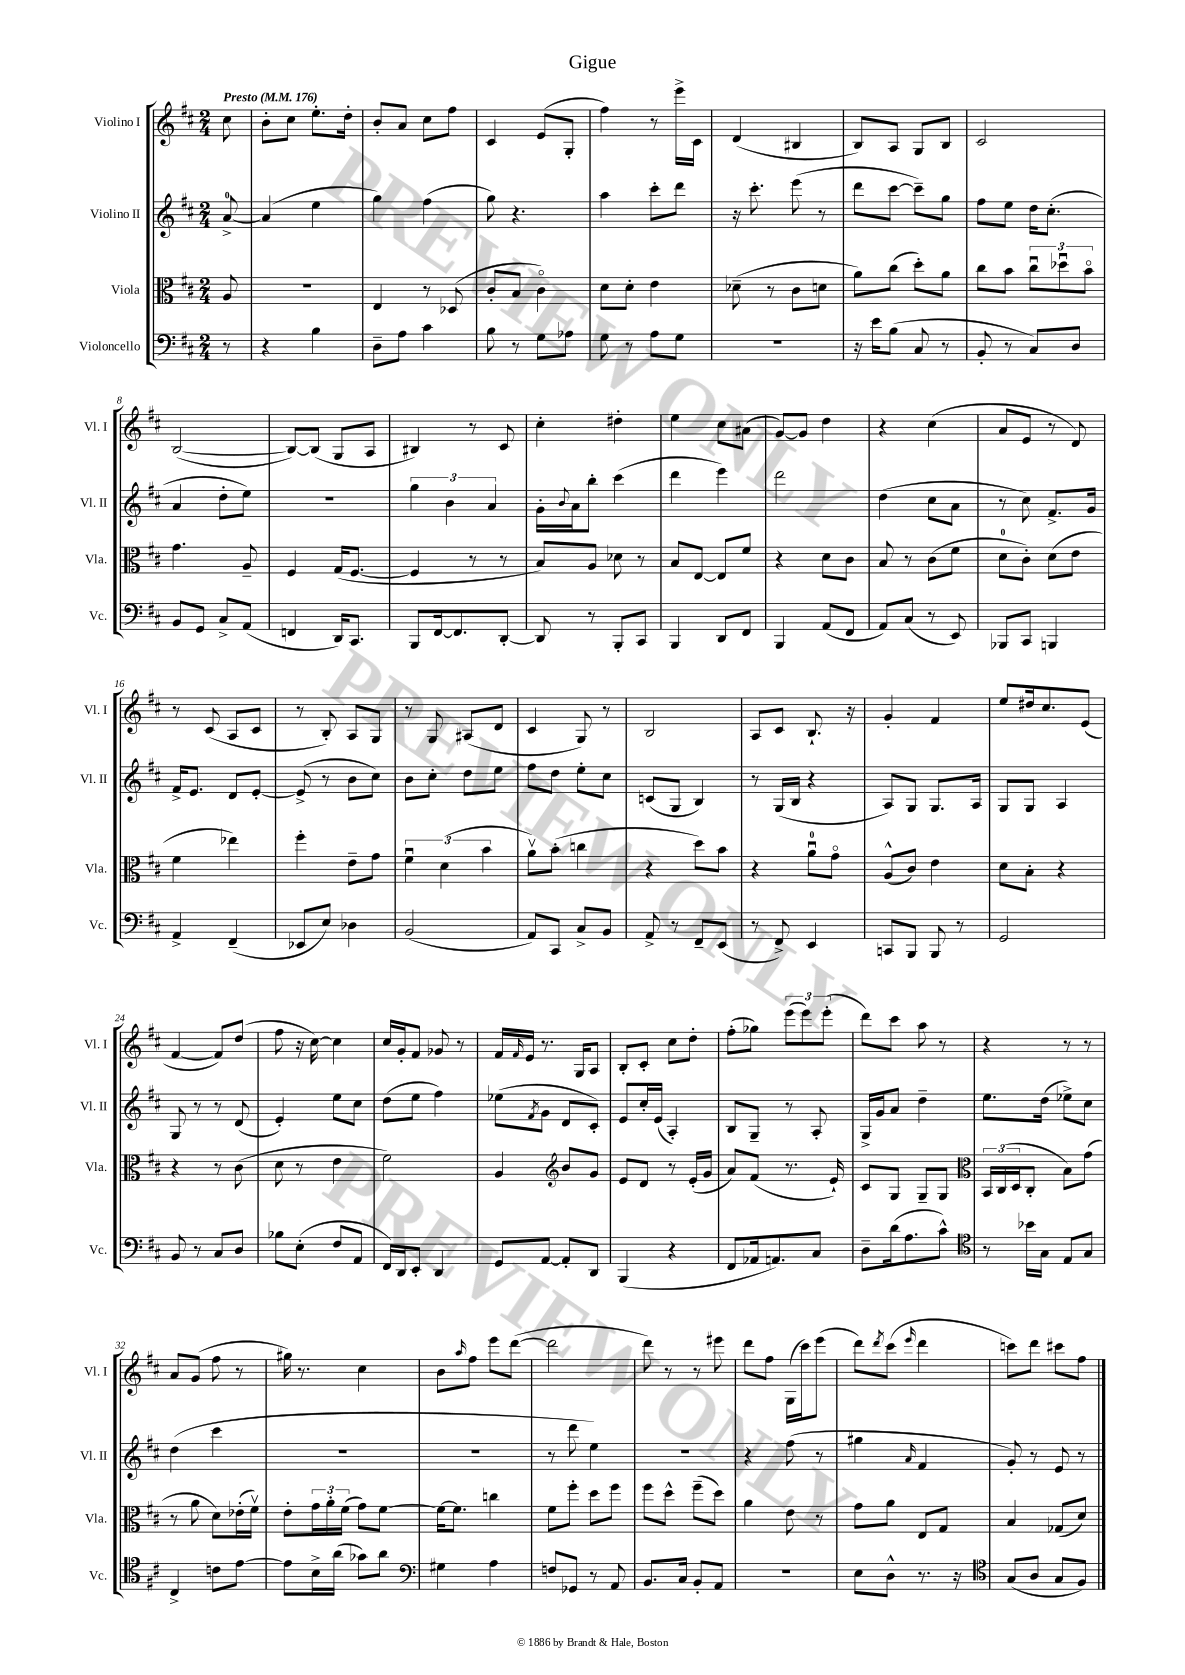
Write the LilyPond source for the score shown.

\header { title = "Gigue" }
<<
\new StaffGroup <<
\new Staff = "s0" \with { instrumentName = "Violino I" shortInstrumentName = "Vl. I" } {
    \clef treble \key d \major \numericTimeSignature \time 2/4 \partial 8 \tempo "Presto" 4 = 176
    cis''8 |
    b'8-. cis''8 e''8.-. d''16-. |
    b'8-. a'8 cis''8 fis''8 |
    cis'4 e'8( g8-. |
    fis''4) r8 e'''16-> cis'16 |
    d'4( bis4 |
    b8) a8 g8 b8 |
    cis'2 |
    b2~( |
    b8~) b8( g8 a8 |
    bis4) r8 cis'8 |
    cis''4-. dis''4-. |
    e''4 cis''8 ais'8( |
    g'8~) g'8 d''4 |
    r4 cis''4( |
    a'8 e'8 r8 d'8) |
    r8 cis'8( a8 cis'8 |
    r8 b8-.) a8 g8 |
    r8 g8 ais8( d'8 |
    cis'4 g8) r8 |
    b2 |
    a8 cis'8 b8.-! r16 |
    g'4-. fis'4 |
    e''8 dis''16 cis''8. e'8( |
    fis'4~ fis'8) d''8( |
    fis''8 r16 cis''16~) cis''4 |
    cis''16 g'16-. fis'8 ges'8 r8 |
    fis'16 \grace { fis'16 } e'16 r8. g16 a8 |
    b8-. cis'8-. cis''8 d''8-. |
    fis''8-.( ges''8) \tuplet 3/2 { e'''8( e'''8) e'''8-.( } |
    d'''8) cis'''8 a''8 r8 |
    r4 r8 r8 |
    a'8 g'8( fis''8 r8 |
    gis''16) r8. cis''4 |
    b'8 \grace { a''16 } fis''8 e'''8 d'''8~( |
    d'''2 |
    d'''8) r8 r8 eis'''8 |
    d'''8 fis''8 g16( cis'''16) e'''8( |
    d'''8) \acciaccatura { d'''8 } cis'''8( \grace { e'''16 } d'''4 |
    c'''8) d'''8 cis'''8 fis''8 \bar "|." |
}
\new Staff = "s1" \with { instrumentName = "Violino II" shortInstrumentName = "Vl. II" } {
    \clef treble \key d \major \numericTimeSignature \time 2/4 \partial 8
    a'8-0~-> |
    a'4( e''4 |
    g''4) fis''4( |
    g''8) r4. |
    a''4 cis'''8-. d'''8 |
    r16 cis'''8.-. e'''8( r8 |
    d'''8 cis'''8~ cis'''8--) g''8 |
    fis''8 e''8 d''16 cis''8.-.( |
    a'4 d''8-. e''8) |
    R2 |
    \tuplet 3/2 { g''4 b'4 a'4 } |
    g'16-. \appoggiatura { b'8 } a'16 b''8-. cis'''4( |
    d'''4 e'''4) |
    d'''2 |
    d''4( cis''8 a'8 |
    r8 cis''8) fis'8.-> g'16 |
    fis'16-> e'8. d'8 e'8~-. |
    e'8->( r8 b'8 cis''8) |
    b'8 cis''8-. d''8 e''8 |
    fis''8 d''8 e''8-. cis''8 |
    c'8( g8 b4) |
    r8 g16( b16 r4 |
    a8) g8 g8. a16 |
    g8 g8 a4 |
    g8 r8 r8 d'8( |
    e'4-.) e''8 cis''8 |
    d''8( e''8 fis''4) |
    ees''8( \acciaccatura { fis'8 } g'8 d'8 cis'8-.) |
    e'8 cis''16-. e'16( a4-.) |
    b8 g8-- r8 a8-. |
    g16-> g'16 a'8 d''4-- |
    e''8. d''16( ees''8->) cis''8 |
    d''4( cis'''4 |
    R2 |
    R2 |
    r8 d'''8 e''4) |
    R2 |
    r4 fis''8( r8 |
    gis''4 \grace { a'16 } fis'4 |
    g'8-.) r8 e'8 r8 \bar "|." |
}
\new Staff = "s2" \with { instrumentName = "Viola" shortInstrumentName = "Vla." } {
    \clef alto \key d \major \numericTimeSignature \time 2/4 \partial 8
    a8 |
    r2 |
    e4 r8 des8( |
    cis'8-. b8 cis'4\flageolet) |
    d'8 d'8-. e'4 |
    des'8--( r8 cis'8 d'8 |
    a'8) cis''8( d''8-.) a'8 |
    cis''8 b'8 \tuplet 3/2 { cis''8\downbow des''8\downbow b'8\flageolet } |
    g'4. a8-- |
    fis4 g16( fis8.~ |
    fis4 r8 r8 |
    b8) a8 des'8 r8 |
    b8 e8~ e8 fis'8 |
    r4 d'8 cis'8 |
    b8 r8 cis'8( fis'8 |
    d'8-0 cis'8-.) d'8( e'8 |
    fis'4 ees''4) |
    fis''4-. e'8-- g'8 |
    \tuplet 3/2 { fis'4\downbow d'4( b'4 } |
    a'8\upbow) b'8-.( c''4 |
    r4 d''8) b'8 |
    r4 a'8-0\downbow g'8\flageolet |
    a8-^( cis'8) e'4 |
    d'8 b8-. r4 |
    r4 r8 cis'8( |
    d'8 r8 e'4 |
    fis'2) |
    a4 \clef treble b'8 g'8 |
    e'8 d'8 r8 e'16-.( g'16 |
    a'8) fis'8( r8. e'16-!) |
    cis'8 g8 g8-- g8 |
    \clef alto \tuplet 3/2 { b,16 cis16( d16 } cis8-. b8) g'8( |
    r8 a'8 d'8) ees'16-.( fis'16\upbow) |
    e'8-. \tuplet 3/2 { g'16 a'16-. fis'16( } g'8) fis'8~ |
    fis'16~ fis'8. c''4 |
    fis'8 fis''8-. d''8 fis''8 |
    fis''8 d''8-^ fis''8--( d''8) |
    a'4 e'8 r8 |
    g'8 a'8 e8 g8 |
    b4 ges8( d'8) \bar "|." |
}
\new Staff = "s3" \with { instrumentName = "Violoncello" shortInstrumentName = "Vc." } {
    \clef bass \key d \major \numericTimeSignature \time 2/4 \partial 8
    r8 |
    r4 b4 |
    d8-- a8 cis'4 |
    b8 r8 g8 aes8 |
    g8 r8 a8 g8 |
    R2 |
    r16 e'16 b8( cis8 r8 |
    b,8-. r8 cis8) d8 |
    b,8 g,8 cis8-> a,8( |
    f,4 d,16) cis,8. |
    b,,8 fis,16~ fis,8. d,8~-. |
    d,8 r8 b,,8-. cis,8 |
    b,,4 d,8 fis,8 |
    b,,4 a,8( fis,8 |
    a,8) cis8( r8 e,8) |
    bes,,8 cis,8 b,,4 |
    a,4-> fis,4--( |
    ees,8 e8) des4 |
    b,2( |
    a,8) cis,8 cis8-> b,8 |
    a,8-> r8 fis,8-- e,8( |
    r8 fis,8->) e,4 |
    c,8 b,,8 b,,8 r8 |
    g,2 |
    b,8 r8 cis8 d8 |
    bes8 e8-.( fis8 a,8 |
    fis,16) d,16 e,8-. d,4 |
    g,8 a,8~ a,8-. d,8 |
    b,,4( r4 |
    fis,8 aes,16 a,8.) cis8 |
    d8-- d'16( a8. cis'8-^) |
    \clef tenor r8 bes'16 g16 e8 g8 |
    cis4-> c'8 e'8~ |
    e'8 b16-> a'16( ges'8) a'8 |
    \clef bass gis4 a4 |
    f8 ges,8 r8 a,8 |
    b,8. cis16 b,8-. a,8 |
    R2 |
    e8 d8-^ r8. r16 |
    \clef tenor g8( a8 g8 fis8) \bar "|." |
}
>>
>>
